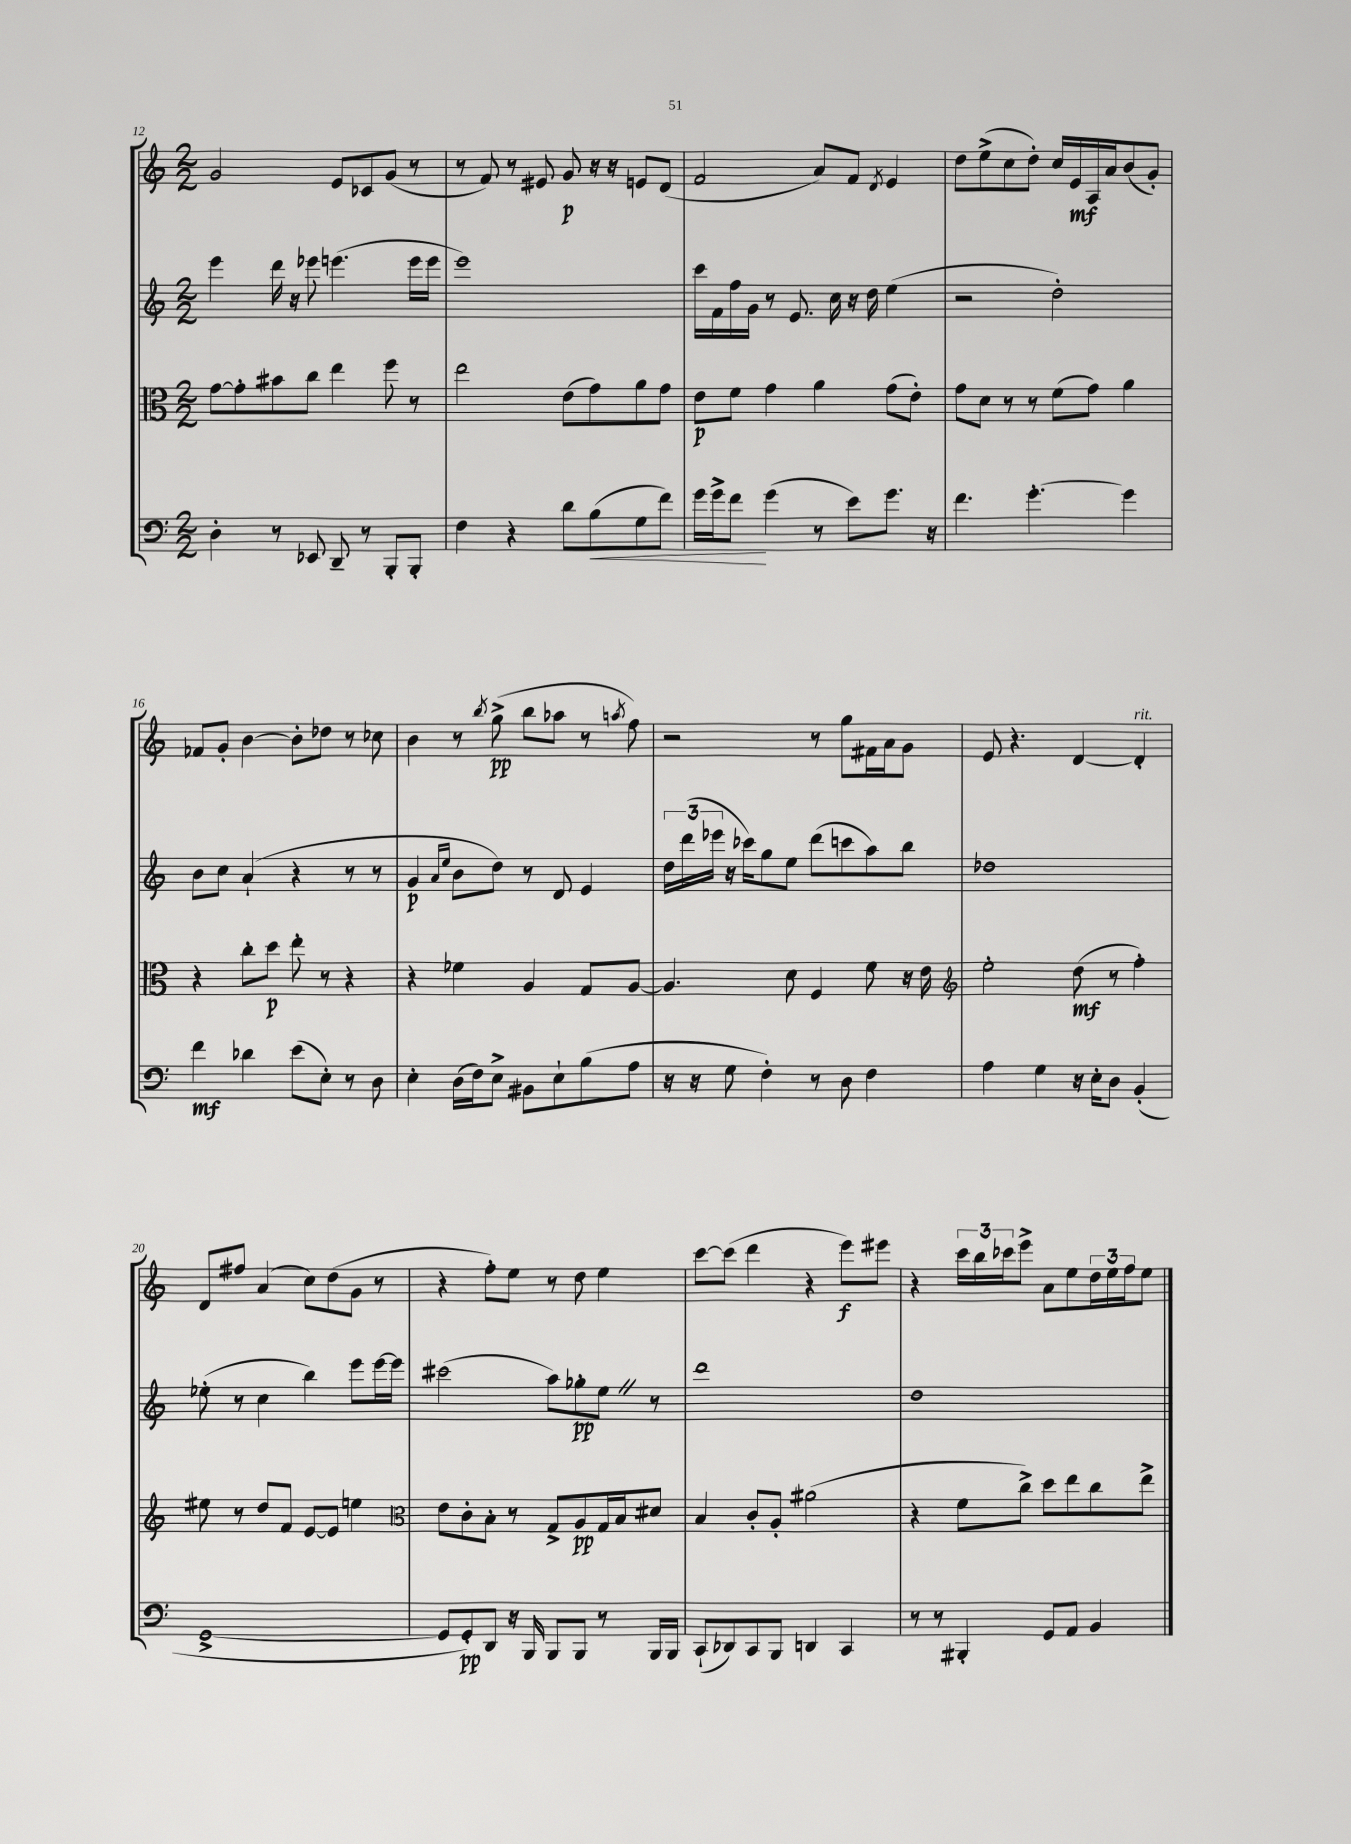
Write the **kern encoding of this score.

**kern	**kern	**kern	**kern
*staff4	*staff3	*staff2	*staff1
*clefF4	*clefC3	*clefG2	*clefG2
*k[]	*k[]	*k[]	*k[]
*M2/2	*M2/2	*M2/2	*M2/2
4D'	[8g	4eee	2g
.	8g']	.	.
8r	8b#	16ddd	.
.	.	16r	.
8EE-	8cc	8eee-	.
8DD~	4ee	(4.eee	8e
8r	.	.	8c-
8BBB'	8ff	.	(8g
8BBB'	8r	16eee	8r
.	.	16eee	.
=	=	=	=
4F	2ee	1eee)	8r
.	.	.	8f)
4r	.	.	8r
.	.	.	8e#
8d	(8e	.	8g
(8B	8g)	.	16r
.	.	.	16r
8G	8a	.	8e
8f)	8g	.	(8d
=	=	=	=
16g	8e	16ccc	2f
16g^	.	16f	.
8f	8f	16ff	.
.	.	16g	.
(4g	4g	8r	.
.	.	8.e	.
8r	4a	.	8a)
.	.	16cc	.
8e)	.	16r	8f
.	.	16dd	.
.	.	.	8qd
8.g	(8g	(4ee	4e
.	8e')	.	.
16r	.	.	.
=	=	=	=
4.f	8g	2r	8dd
.	8d	.	(8ee^
.	8r	.	8cc
[4.g'	8r	.	8dd')
.	(8f	2dd')	16cc
.	.	.	16e
.	8g)	.	16A
.	.	.	16a
4g]	4a	.	(8b
.	.	.	8g')
=	=	=	=
4f	4r	8b	8f-
.	.	8cc	8g'
4d-	8cc'	(4a`	[4b
.	8dd	.	.
(8e	8ee'	4r	8b']
8E')	8r	.	8dd-
8r	4r	8r	8r
8D	.	8r	8cc-
=	=	=	=
4E'	4r	4g	4b
.	.	16qqa	.
.	.	16qqee	.
(16D	4f-	8b	8r
16F)	.	.	.
.	.	.	8qbb
8E^	.	8dd)	(8gg^
8BB#	4A	8r	8bb
8E`	.	8d	8aa-
(8B	8G	4e	8r
.	.	.	8qaa
8A	[8A	.	8ff)
=	=	=	=
16r	4.A]	24dd	2r
.	.	(24ddd	.
16r	.	.	.
.	.	24eee-	.
8G	.	16r	.
.	.	16ccc-)	.
4F')	.	8gg	.
.	8d	8ee	.
8r	4F	(8ddd	8r
8D	.	8ccc	8gg
4F	8f	8aa)	16f#
.	.	.	16a
.	16r	8bb	8g
.	16e	.	.
=	=	=	=
*	*clefG2	*	*
4A	2ee'	1dd-	8e
.	.	.	4.r
4G	.	.	.
16r	(8dd	.	[4d
16E'	.	.	.
8D	8r	.	.
(4BB'	4ff')	.	4d']
=	=	=	=
[1GG^	8ee#	(8ee-'	8d
.	8r	8r	8ff#
.	8dd	4cc	(4a
.	8f	.	.
.	[8e	4bb)	8cc)
.	8e]	.	(8dd
.	4ee	8eee	8g
.	.	[16eee	8r
.	.	16eee]	.
=	=	=	=
*	*clefC3	*	*
8GG]	8e	(2ccc#	4r
8GG')	8c'	.	.
8DD	8B'	.	8ff')
16r	8r	.	8ee
16BBB	.	.	.
8BBB	8G^	8aa)	8r
8BBB	8A	8gg-'	8dd
8r	16G	8ee	4ee
.	16B	.	.
16BBB	8d#	8r	.
16BBB	.	.	.
=	=	=	=
(8CC`	4B	1ddd	[8ccc
8DD-)	.	.	(8ccc]
8CC	8c'	.	4ddd
8BBB	8A'	.	.
4DD	(2a#	.	4r
4CC	.	.	8eee)
.	.	.	8eee#
=	=	=	=
8r	4r	1dd	4r
8r	.	.	.
4BBB#'	8f	.	24ccc
.	.	.	24bb
.	.	.	24ccc-
.	8cc^)	.	8eee^
8GG	8dd	.	8a
8AA	8ee	.	8ee
4BB	8cc	.	24dd
.	.	.	24ee
.	.	.	24ff
.	8ee^	.	8ee
==	==	==	==
*-	*-	*-	*-
